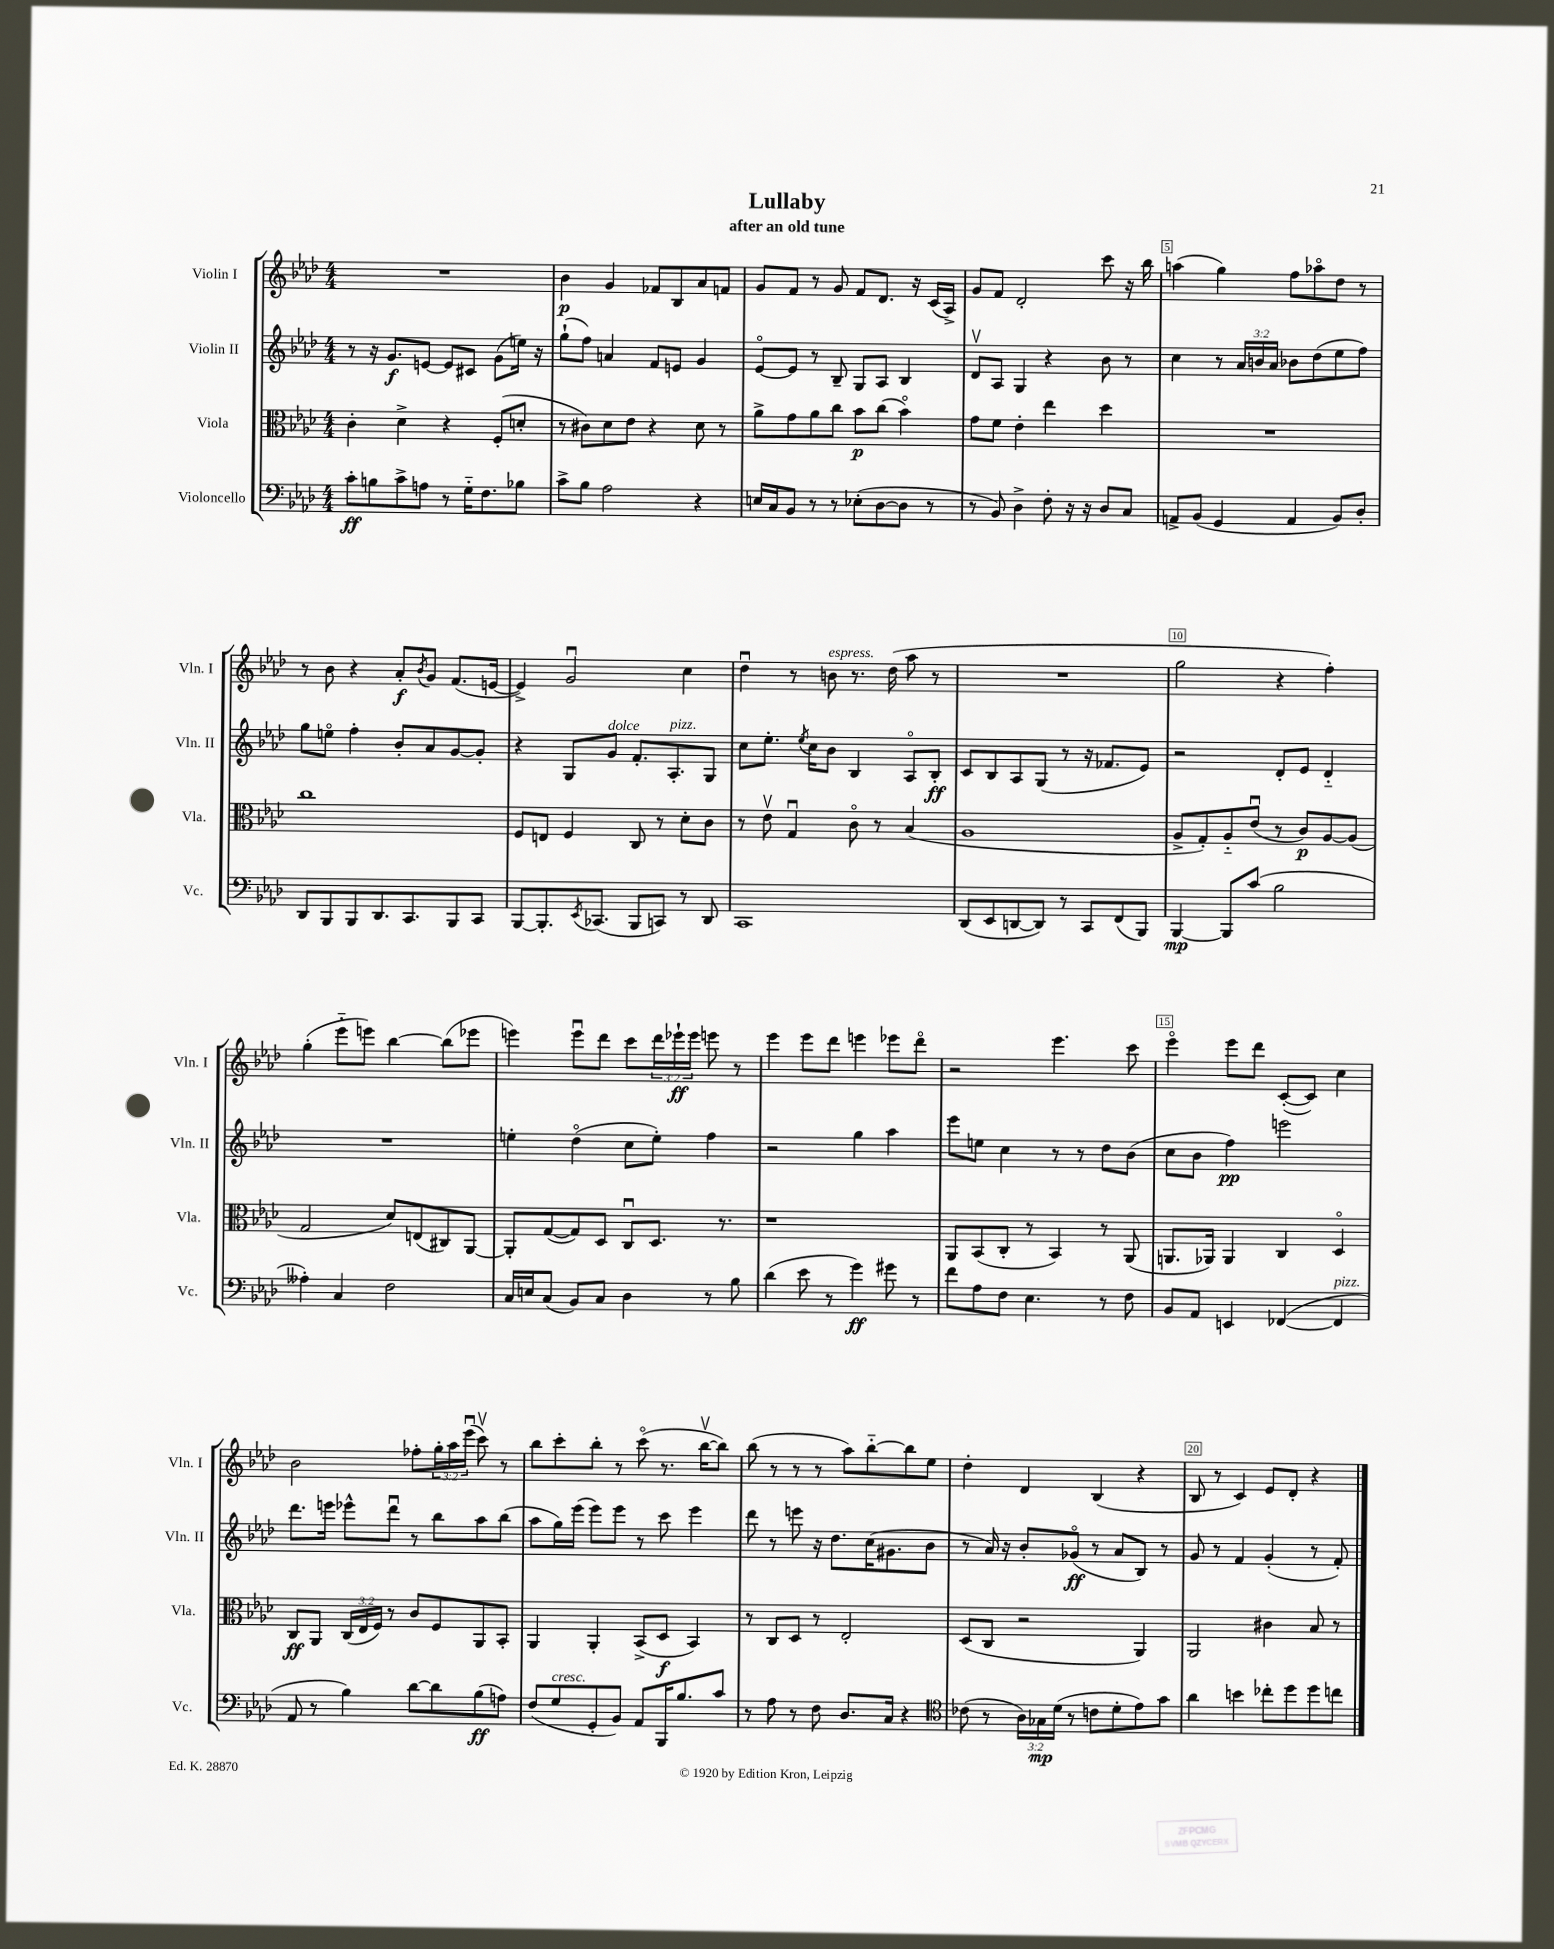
\header { title = "Lullaby" subtitle = "after an old tune" }
<<
\new StaffGroup <<
\new Staff = "s0" \with { instrumentName = "Violin I" shortInstrumentName = "Vln. I" } {
    \clef treble \key aes \major \numericTimeSignature \time 4/4 \override Staff.TupletNumber.text = #tuplet-number::calc-fraction-text
    R1 |
    bes'4\p g'4 fes'8 bes8 aes'8 f'8 |
    g'8 f'8 r8 g'8 f'8 des'8. r16 c'16( aes16->) |
    g'8 f'8 des'2-. c'''8 r16 bes''16 |
    a''4( g''4) f''8 aes''8\flageolet des''8 r8 |
    r8 bes'8 r4 aes'8-.\f \acciaccatura { bes'8 } g'8 f'8.( e'16~ |
    e'4->) g'2\downbow c''4 |
    des''4\downbow r8 b'8^\markup { \italic "espress." } r8. des''16( aes''8 r8 |
    R1 |
    g''2 r4 f''4-.) |
    g''4-.( ees'''8-_ e'''8) bes''4~ bes''8( ees'''8 |
    e'''4) e'''8\downbow des'''8 c'''8 \tuplet 3/2 { des'''16 ees'''16-!\ff ees'''16 } e'''8 r8 |
    ees'''4 ees'''8 des'''8 e'''4 ees'''8 des'''8\flageolet |
    r2 ees'''4. c'''8 |
    ees'''4\flageolet ees'''8 des'''8 c'8~-.( c'8) c''4 |
    bes'2 fes''8-. \tuplet 3/2 { g''16-. aes''16 ees'''16\downbow( } c'''8\upbow) r8 |
    bes''8 c'''8-. bes''8-. r8 c'''8\flageolet( r8. bes''16~\upbow bes''8) |
    bes''8( r8 r8 r8 aes''8) bes''8~-_ bes''8 ees''8 |
    des''4-. des'4 bes4( r4 |
    bes8 r8 c'4) ees'8 des'8-. r4 \bar "|." |
}
\new Staff = "s1" \with { instrumentName = "Violin II" shortInstrumentName = "Vln. II" } {
    \clef treble \key aes \major \numericTimeSignature \time 4/4 \override Staff.TupletNumber.text = #tuplet-number::calc-fraction-text
    r8 r16 g'8.\f e'8~ e'8 cis'8 g'8( e''16) r16 |
    g''8-!( f''8) a'4 f'8 e'8 g'4 |
    ees'8~\flageolet ees'8 r8 bes8-- g8 aes8 bes4 |
    des'8\upbow aes8 g4 r4 bes'8 r8 |
    c''4 r8 \tuplet 3/2 { aes'16 b'16 aes'16 } bes'8 des''8( ees''8 f''8) |
    g''8 e''8\flageolet f''4-. bes'8-. aes'8 g'8~ g'8-. |
    r4 g8 g'8^\markup { \italic "dolce" } f'8.-. aes8.-.^\markup { \italic "pizz." } g8 |
    c''8 ees''8.-. \acciaccatura { ees''8 } c''16 bes'8 bes4 aes8\flageolet bes8-.\ff |
    c'8 bes8 aes8 g8( r8 r16 fes'8. ees'8) |
    r2 des'8-. ees'8 des'4-_ |
    R1 |
    e''4-. des''4\flageolet( c''8 e''8-.) f''4 |
    r2 g''4 aes''4 |
    ees'''8 e''8 c''4 r8 r8 des''8 bes'8( |
    c''8 bes'8 f''4\pp) e'''2 |
    des'''8. e'''16 ees'''8-^ des'''8\downbow r8 bes''8 aes''8 bes''8( |
    aes''8 g''16) ees'''16( ees'''8) ees'''8 r8 c'''8 ees'''4 |
    des'''8 r8 e'''8 r16 des''8. c''16( gis'8. bes'8 |
    r8 aes'16) r16 bes'8-. ges'8\flageolet\ff( r8 aes'8 bes8) r8 |
    g'8 r8 f'4 g'4-.( r8 f'8-.) \bar "|." |
}
\new Staff = "s2" \with { instrumentName = "Viola" shortInstrumentName = "Vla." } {
    \clef alto \key aes \major \numericTimeSignature \time 4/4 \override Staff.TupletNumber.text = #tuplet-number::calc-fraction-text
    c'4-. des'4-> r4 f8-.( d'8-. |
    r8 cis'8) des'8 ees'8 r4 des'8 r8 |
    aes'8-> g'8 aes'8 c''8 bes'8\p c''8( bes'4\flageolet) |
    g'8 f'8 ees'4-. ees''4 des''4 |
    R1 |
    c''1 |
    f8 e8 f4 c8 r8 des'8-. c'8 |
    r8 ees'8\upbow g4\downbow c'8\flageolet r8 bes4( |
    aes1 |
    aes8-> g8-.) aes8-_ ees'8\downbow( r8 c'8\p) aes8~ aes8( |
    g2 des'8) e8( cis8) aes,8~ |
    aes,8-. g8~( g8) des8 c8\downbow des8. r8. |
    r1 |
    aes,8 bes,8( c8-. r8 bes,4) r8 aes,8( |
    a,8. aes,16) aes,4 c4 des4\flageolet |
    c8\ff aes,8 \tuplet 3/2 { c16( ees16 f16) } r8 c'8 f8 aes,8 bes,8-. |
    aes,4 aes,4-. bes,8->( des8\f bes,4) |
    r8 c8 des8 r8 ees2-. |
    des8( c8 r2 aes,4) |
    aes,2 cis'4 bes8 r8 \bar "|." |
}
\new Staff = "s3" \with { instrumentName = "Violoncello" shortInstrumentName = "Vc." } {
    \clef bass \key aes \major \numericTimeSignature \time 4/4 \override Staff.TupletNumber.text = #tuplet-number::calc-fraction-text
    c'8-.\ff b8 c'8-> a8 r8 g16-_ f8. bes8 |
    c'8-> bes8 aes2 r4 |
    e16 c16 bes,8 r8 r8 ees8-.( des8~ des8 r8 |
    r8 bes,8) des4-> f8-. r16 r16 des8 c8 |
    a,8-> bes,8( g,4 a,4 bes,8) des8-. |
    des,8 bes,,8 bes,,8 des,8. c,8. bes,,8 c,8 |
    bes,,8~ bes,,8.-. \acciaccatura { ees,8 } ces,8.( bes,,8 c,8) r8 des,8 |
    c,1 |
    des,8( ees,8 d,8~ d,8) r8 c,8 f,8( bes,,8) |
    bes,,4~\mp bes,,8 c'8( bes2 |
    aeses4-.) c4 f2 |
    c16 e16 c8( bes,8) c8 des4 r8 bes8 |
    des'4( ees'8 r8 g'4\ff) gis'8 r8 |
    f'8 aes8 f8 ees4. r8 f8 |
    bes,8 aes,8 e,4 fes,4~( fes,4^\markup { \italic "pizz." } |
    aes,8 r8 bes4) des'8~ des'8 bes8\ff( a8) |
    f8( g8^\markup { \italic "cresc." } g,8-. bes,8) aes,8 bes,,16 bes8. c'8 |
    r8 aes8 r8 f8 des8. c16 r4 |
    \clef tenor ces'8( r8 \tuplet 3/2 { aes16) ges16\mp des'16( } r8 c'8 des'8-. ees'8) g'8 |
    aes'4 b'4 ces''8-. des''8 des''8 c''8 \bar "|." |
}
>>
>>
\layout { \context { \Score \override BarNumber.break-visibility = ##(#f #t #t) barNumberVisibility = #(every-nth-bar-number-visible 5) \override BarNumber.stencil = #(make-stencil-boxer 0.1 0.3 ly:text-interface::print) } }
